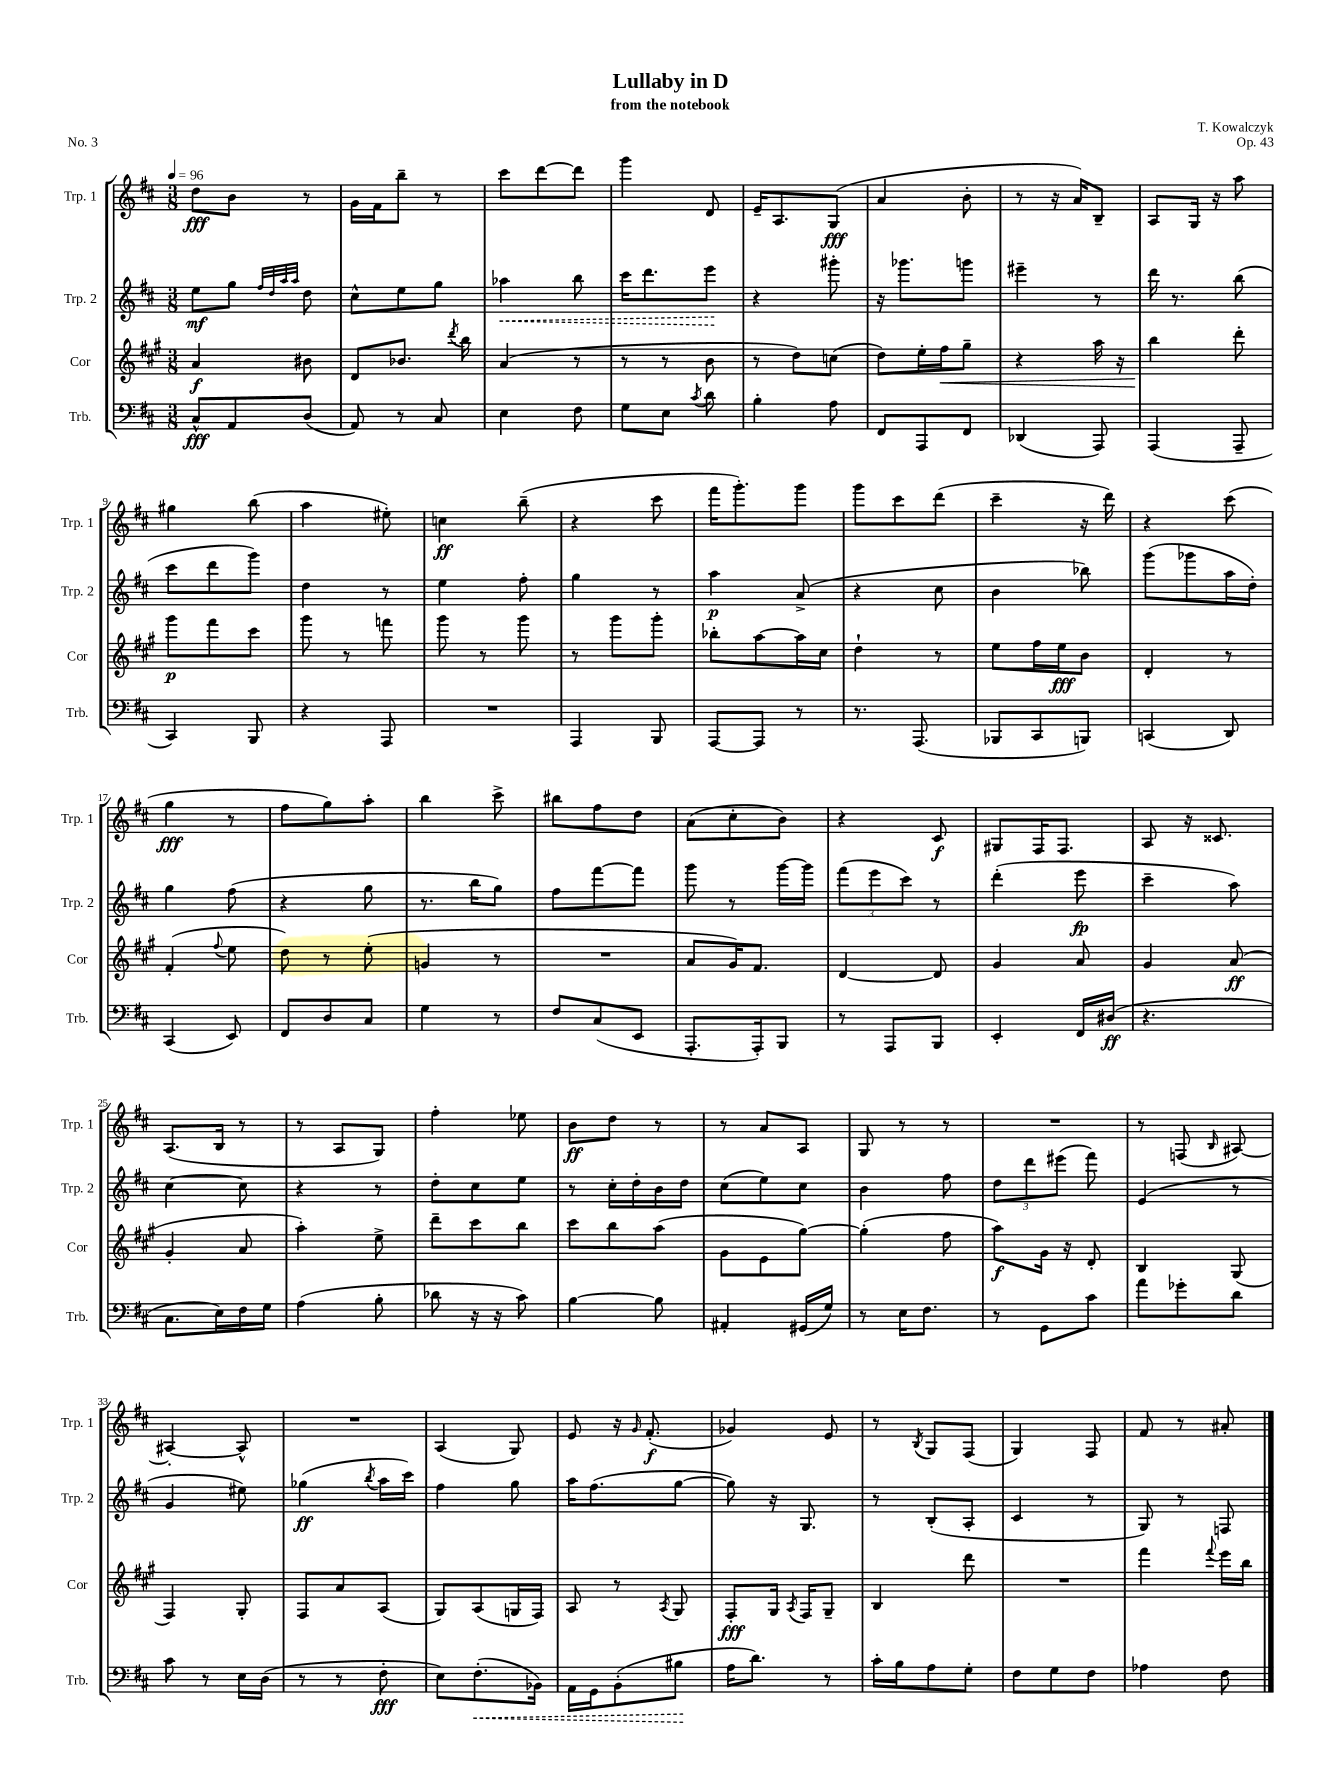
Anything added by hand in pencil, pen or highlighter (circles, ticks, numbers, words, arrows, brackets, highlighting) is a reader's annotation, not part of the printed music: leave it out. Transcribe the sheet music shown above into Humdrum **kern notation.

**kern	**dynam	**kern	**dynam	**kern	**dynam	**kern	**dynam
*part4	*part4	*part3	*part3	*part2	*part2	*part1	*part1
*staff4	*staff4	*staff3	*staff3	*staff2	*staff2	*staff1	*staff1
*I"Trb.	*	*I"Cor	*	*I"Trp. 2	*	*I"Trp. 1	*
*I'Trb.	*	*I'Cor	*	*I'Trp. 2	*	*I'Trp. 1	*
*clefF4	*	*clefG2	*	*clefG2	*	*clefG2	*
*k[f#c#]	*	*k[f#c#g#]	*	*k[f#c#]	*	*k[f#c#]	*
*M3/8	*	*M3/8	*	*M3/8	*	*M3/8	*
*MM96	*	*MM96	*	*MM96	*	*MM96	*
=1	=1	=1	=1	=1	=1	=1	=1
8C#^^/L	fff	4a/	f	8ee\L	mf	8dd\L	fff
8AA/	.	.	.	8gg\J	.	8b\J	.
.	.	.	.	32qqff#/LLL	.	.	.
.	.	.	.	32qqdd/	.	.	.
.	.	.	.	32qqaa/	.	.	.
.	.	.	.	32qqaa/JJJ	.	.	.
(8D/J	.	8b#X\	.	8dd\	.	8r	.
=2	=2	=2	=2	=2	=2	=2	=2
8AA/)	.	8d/L	.	8cc#^^\L	.	16g\LL	.
.	.	.	.	.	.	16f#\J	.
8r	.	8.b-X/J	.	8ee\	.	8bb~\J	.
8C#/	.	.	.	8gg\J	.	8r	.
.	.	8qddd/	.	.	.	.	.
.	.	16bb\	.	.	.	.	.
=3	=3	=3	=3	=3	=3	=3	=3
!	!	!	!	!	!LO:HP:b	!	!
4E\	.	(4a/	.	4aa-X\	<	8ccc#\L	.
.	.	.	.	.	.	[8ddd\	.
8F#\	.	8r	.	8bb\	.	8ddd\J]	.
=4	=4	=4	=4	=4	=4	=4	=4
8G\L	.	8r	.	16ccc#\KL	.	4ggg\	.
.	.	.	.	8.ddd\	.	.	.
8E\J	.	8r	.	.	.	.	.
8qc#/	.	.	.	.	.	.	.
8d\	.	8b\	.	8eee\J	.	8d/	.
.	.	.	.	.	[	.	.
=5	=5	=5	=5	=5	=5	=5	=5
4B'\	.	8r	.	4r	.	16e~/KL	.
.	.	.	.	.	.	8.A/	.
.	.	8dd\L)	.	.	.	.	.
8A\	.	(8ccn\J	.	8ggg#X'\	.	(8G/J	fff
=6	=6	=6	=6	=6	=6	=6	=6
8FF#/L	.	8dd\L)	.	16r	.	4a/	.
.	.	.	.	8.ggg-X\L	.	.	.
8AAA/	.	16ee'\L	.	.	.	.	.
!	!	!	!LO:HP:b	!	!	!	!
.	.	16ff#\J	<	.	.	.	.
8FF#/J	.	8gg#~\J	.	8gggn\J	.	8b'\	.
=7	=7	=7	=7	=7	=7	=7	=7
(4DD-X/	.	4r	.	4eee#X~\	.	8r	.
.	.	.	.	.	.	16r	.
.	.	.	.	.	.	16a/KL)	.
8AAA/)	.	16aa\	.	8r	.	8B~/J	.
.	.	16r	.	.	.	.	.
=8	=8	=8	=8	=8	=8	=8	=8
(4AAA/	.	4bb\	.	16ddd\	.	8A/L	.
.	.	.	.	8.r	.	.	.
.	.	.	.	.	.	16G/Jk	.
.	.	.	.	.	.	16r	.
8AAA~/	.	8ddd'\	[	(8bb\	.	8aa\	.
!!LO:LB:g=z
=9	=9	=9	=9	=9	=9	=9	=9
4CC#/)	.	8ggg#\L	p	8ccc#\L	.	4gg#X\	.
.	.	8fff#\	.	8ddd\	.	.	.
8BBB/	.	8ccc#\J	.	8ggg\J)	.	(8bb\	.
=10	=10	=10	=10	=10	=10	=10	=10
4r	.	8ggg#\	.	4dd\	.	4aa\	.
.	.	8r	.	.	.	.	.
8AAA/	.	8fffn\	.	8r	.	8ee#X'\)	.
=11	=11	=11	=11	=11	=11	=11	=11
4.r	.	8ggg#\	.	4ee\	.	4ccn\	ff
.	.	8r	.	.	.	.	.
.	.	8ggg#\	.	8ff#'\	.	(8bb~\	.
=12	=12	=12	=12	=12	=12	=12	=12
4AAA/	.	8r	.	4gg\	.	4r	.
.	.	8ggg#\L	.	.	.	.	.
8BBB/	.	8ggg#'\J	.	8r	.	8ccc#\	.
=13	=13	=13	=13	=13	=13	=13	=13
[8AAA/L	.	8bb-X'\L	.	4aa\	p	16fff#\KL	.
.	.	.	.	.	.	8.ggg'\)	.
8AAA/J]	.	[8aa\	.	.	.	.	.
8r	.	16aa\L]	.	(8a^/	.	8ggg\J	.
.	.	16cc#\JJ	.	.	.	.	.
=14	=14	=14	=14	=14	=14	=14	=14
8.r	.	4dd`\	.	4r	.	8ggg\L	.
.	.	.	.	.	.	8ccc#\	.
(8.AAA/	.	.	.	.	.	.	.
.	.	8r	.	8cc#\	.	(8ddd\J	.
=15	=15	=15	=15	=15	=15	=15	=15
8BBB-X/L	.	8ee\L	.	4b\	.	4ccc#~\	.
8CC#/	.	16ff#\L	.	.	.	.	.
.	.	16ee\J	fff	.	.	.	.
8BBBn/J)	.	8b\J	.	8bb-X\)	.	16r	.
.	.	.	.	.	.	16ddd\)	.
=16	=16	=16	=16	=16	=16	=16	=16
(4CCn/	.	4d'/	.	(8ggg\L	.	4r	.
.	.	.	.	8ggg-X\	.	.	.
8DD/)	.	8r	.	16aa\L	.	(8ccc#\	.
.	.	.	.	16dd'\JJ)	.	.	.
!!LO:LB:g=z
=17	=17	=17	=17	=17	=17	=17	=17
(4CC#/	.	(4f#'/	.	4gg\	.	4gg\	fff
.	.	8qqff#/	.	.	.	.	.
8EE/)	.	8ee\	.	(8ff#\	.	8r	.
=18	=18	=18	=18	=18	=18	=18	=18
8FF#/L	.	8dd\)	.	4r	.	8ff#\L	.
8D/	.	8r	.	.	.	8gg\)	.
8C#/J	.	(8ee'\	.	8gg\	.	8aa'\J	.
=19	=19	=19	=19	=19	=19	=19	=19
4G\	.	4gn/	.	8.r	.	4bb\	.
.	.	.	.	16bb\KL	.	.	.
8r	.	8r	.	8gg\J)	.	8ccc#^\	.
=20	=20	=20	=20	=20	=20	=20	=20
8F#/L	.	4.r	.	8ff#\L	.	8bb#X\L	.
(8C#/	.	.	.	[8fff#\	.	8ff#\	.
8EE/J	.	.	.	8fff#\J]	.	8dd\J	.
=21	=21	=21	=21	=21	=21	=21	=21
8.AAA'/L	.	8a/L	.	8ggg\	.	(8a\L	.
.	.	16g#/K)	.	8r	.	8cc#'\	.
16AAA'/k)	.	8.f#/J	.	.	.	.	.
8BBB/J	.	.	.	[16ggg\LL	.	8b\J)	.
.	.	.	.	16ggg\JJ]	.	.	.
=22	=22	=22	=22	=22	=22	=22	=22
8r	.	[4d/	.	(12fff#\L	.	4r	.
.	.	.	.	12eee\	.	.	.
8AAA/L	.	.	.	.	.	.	.
.	.	.	.	12ccc#\J)	.	.	.
8BBB/J	.	8d/]	.	8r	.	8c#/	f
=23	=23	=23	=23	=23	=23	=23	=23
4EE'/	.	4g#/	.	(4ddd'\	.	8G#X/L	.
.	.	.	.	.	.	16F#/K	.
.	.	.	.	.	.	8.F#/J	.
16FF#/LL	.	8a/	.	8eee\	fp	.	.
(16D#X/JJ	ff	.	.	.	.	.	.
=24	=24	=24	=24	=24	=24	=24	=24
4.r	.	4g#/	.	4ccc#~\	.	8A/	.
.	.	.	.	.	.	16r	.
.	.	.	.	.	.	8.c##X/	.
.	.	(8a/	ff	8aa\)	.	.	.
!!LO:LB:g=z
=25	=25	=25	=25	=25	=25	=25	=25
8.C#\L	.	4g#'/	.	[4cc#\	.	(8.A/L	.
16E\L)	.	.	.	.	.	16B/Jk	.
16F#\	.	8a/	.	8cc#\]	.	8r	.
16G\JJ	.	.	.	.	.	.	.
=26	=26	=26	=26	=26	=26	=26	=26
(4A\	.	4aa'\)	.	4r	.	8r	.
.	.	.	.	.	.	8A/L	.
8B'\	.	8ee^\	.	8r	.	8G/J)	.
=27	=27	=27	=27	=27	=27	=27	=27
8d-X\	.	8ddd~\L	.	8dd'\L	.	4ff#'\	.
16r	.	8ccc#\	.	8cc#\	.	.	.
16r	.	.	.	.	.	.	.
8c#\)	.	8bb\J	.	8ee\J	.	8ee-X\	.
=28	=28	=28	=28	=28	=28	=28	=28
[4B\	.	8ccc#\L	.	8r	.	8b\L	ff
.	.	8bb\	.	16cc#'\LL	.	8dd\J	.
.	.	.	.	16dd'\	.	.	.
8B\]	.	(8aa\J	.	16b\	.	8r	.
.	.	.	.	16dd\JJ	.	.	.
=29	=29	=29	=29	=29	=29	=29	=29
4AA#X'/	.	8g#\L	.	(8cc#\L	.	8r	.
.	.	8e\	.	8ee\)	.	8a/L	.
(16GG#X/LL	.	[8gg#\J)	.	8cc#\J	.	8A/J	.
16G/JJ)	.	.	.	.	.	.	.
=30	=30	=30	=30	=30	=30	=30	=30
8r	.	(4gg#'\]	.	4b\	.	8G/	.
16E\KL	.	.	.	.	.	8r	.
8.F#\J	.	.	.	.	.	.	.
.	.	8ff#\	.	8ff#\	.	8r	.
=31	=31	=31	=31	=31	=31	=31	=31
8r	.	8aa\L)	f	12dd\L	.	4.r	.
.	.	.	.	12ddd\	.	.	.
8GG\L	.	16g#\Jk	.	.	.	.	.
.	.	.	.	(12eee#X\J	.	.	.
.	.	16r	.	.	.	.	.
8c#\J	.	8d'/	.	8fff#\)	.	.	.
=32	=32	=32	=32	=32	=32	=32	=32
8a\L	.	4B/	.	(4e/	.	8r	.
8g-X'\	.	.	.	.	.	(8Fn/	.
.	.	.	.	.	.	16qqB/	.
8d\J	.	(8G#/	.	8r	.	[8A#X/)	.
!!LO:LB:g=z
=33	=33	=33	=33	=33	=33	=33	=33
8c#\	.	4F#/)	.	4g/	.	4A#X'/_	.
8r	.	.	.	.	.	.	.
16E\LL	.	8G#'/	.	8ee#X\)	.	8A#^^/]	.
(16D\JJ	.	.	.	.	.	.	.
=34	=34	=34	=34	=34	=34	=34	=34
8r	.	8F#/L	.	(4gg-X\	ff	4.r	.
8r	.	8a/	.	.	.	.	.
.	.	.	.	8qbb/	.	.	.
8F#'\	fff	(8A/J	.	16aa\LL	.	.	.
.	.	.	.	16ccc#\JJ)	.	.	.
=35	=35	=35	=35	=35	=35	=35	=35
8E\L)	.	8G#/L)	.	4ff#\	.	(4A/	.
!	!LO:HP:b	!	!	!	!	!	!
(8.F#'\	<	(8A/	.	.	.	.	.
.	.	16Gn/L	.	8gg\	.	8G/)	.
16BB-X\Jk)	.	16F#/JJ)	.	.	.	.	.
=36	=36	=36	=36	=36	=36	=36	=36
16AA\LL	.	8A/	.	16aa\KL	.	8e/	.
16GG\J	.	.	.	(8.ff#\	.	.	.
(8BB'\	.	8r	.	.	.	16r	.
.	.	.	.	.	.	16qqg/	.
.	.	.	.	.	.	(8.f#'/	f
.	.	8qA/	.	.	.	.	.
8B#X\J	.	8G#/	.	[8gg\J	.	.	.
.	[	.	.	.	.	.	.
=37	=37	=37	=37	=37	=37	=37	=37
16A\KL	.	8F#'/L	fff	8gg\])	.	4g-X/)	.
8.d\J)	.	.	.	.	.	.	.
.	.	16G#/Jk	.	16r	.	.	.
.	.	8qA/	.	.	.	.	.
.	.	16F#/KL	.	8.G/	.	.	.
8r	.	8G#~/J	.	.	.	8e/	.
=38	=38	=38	=38	=38	=38	=38	=38
16c#'\LL	.	4B/	.	8r	.	8r	.
16B\J	.	.	.	.	.	.	.
.	.	.	.	.	.	8qB/	.
8A\	.	.	.	(8B'/L	.	8G/L	.
8G'\J	.	8ddd\	.	8A'/J	.	(8F#/J	.
=39	=39	=39	=39	=39	=39	=39	=39
8F#\L	.	4.r	.	4c#/	.	4G/)	.
8G\	.	.	.	.	.	.	.
8F#\J	.	.	.	8r	.	8F#/	.
=40	=40	=40	=40	=40	=40	=40	=40
4A-X\	.	4fff#\	.	8G/)	.	8f#/	.
.	.	.	.	8r	.	8r	.
.	.	8qqfff#/	.	.	.	.	.
8F#\	.	16eee\LL	.	8Fn/	.	8a#X'/	.
.	.	16bb\JJ	.	.	.	.	.
==	==	==	==	==	==	==	==
*-	*-	*-	*-	*-	*-	*-	*-
